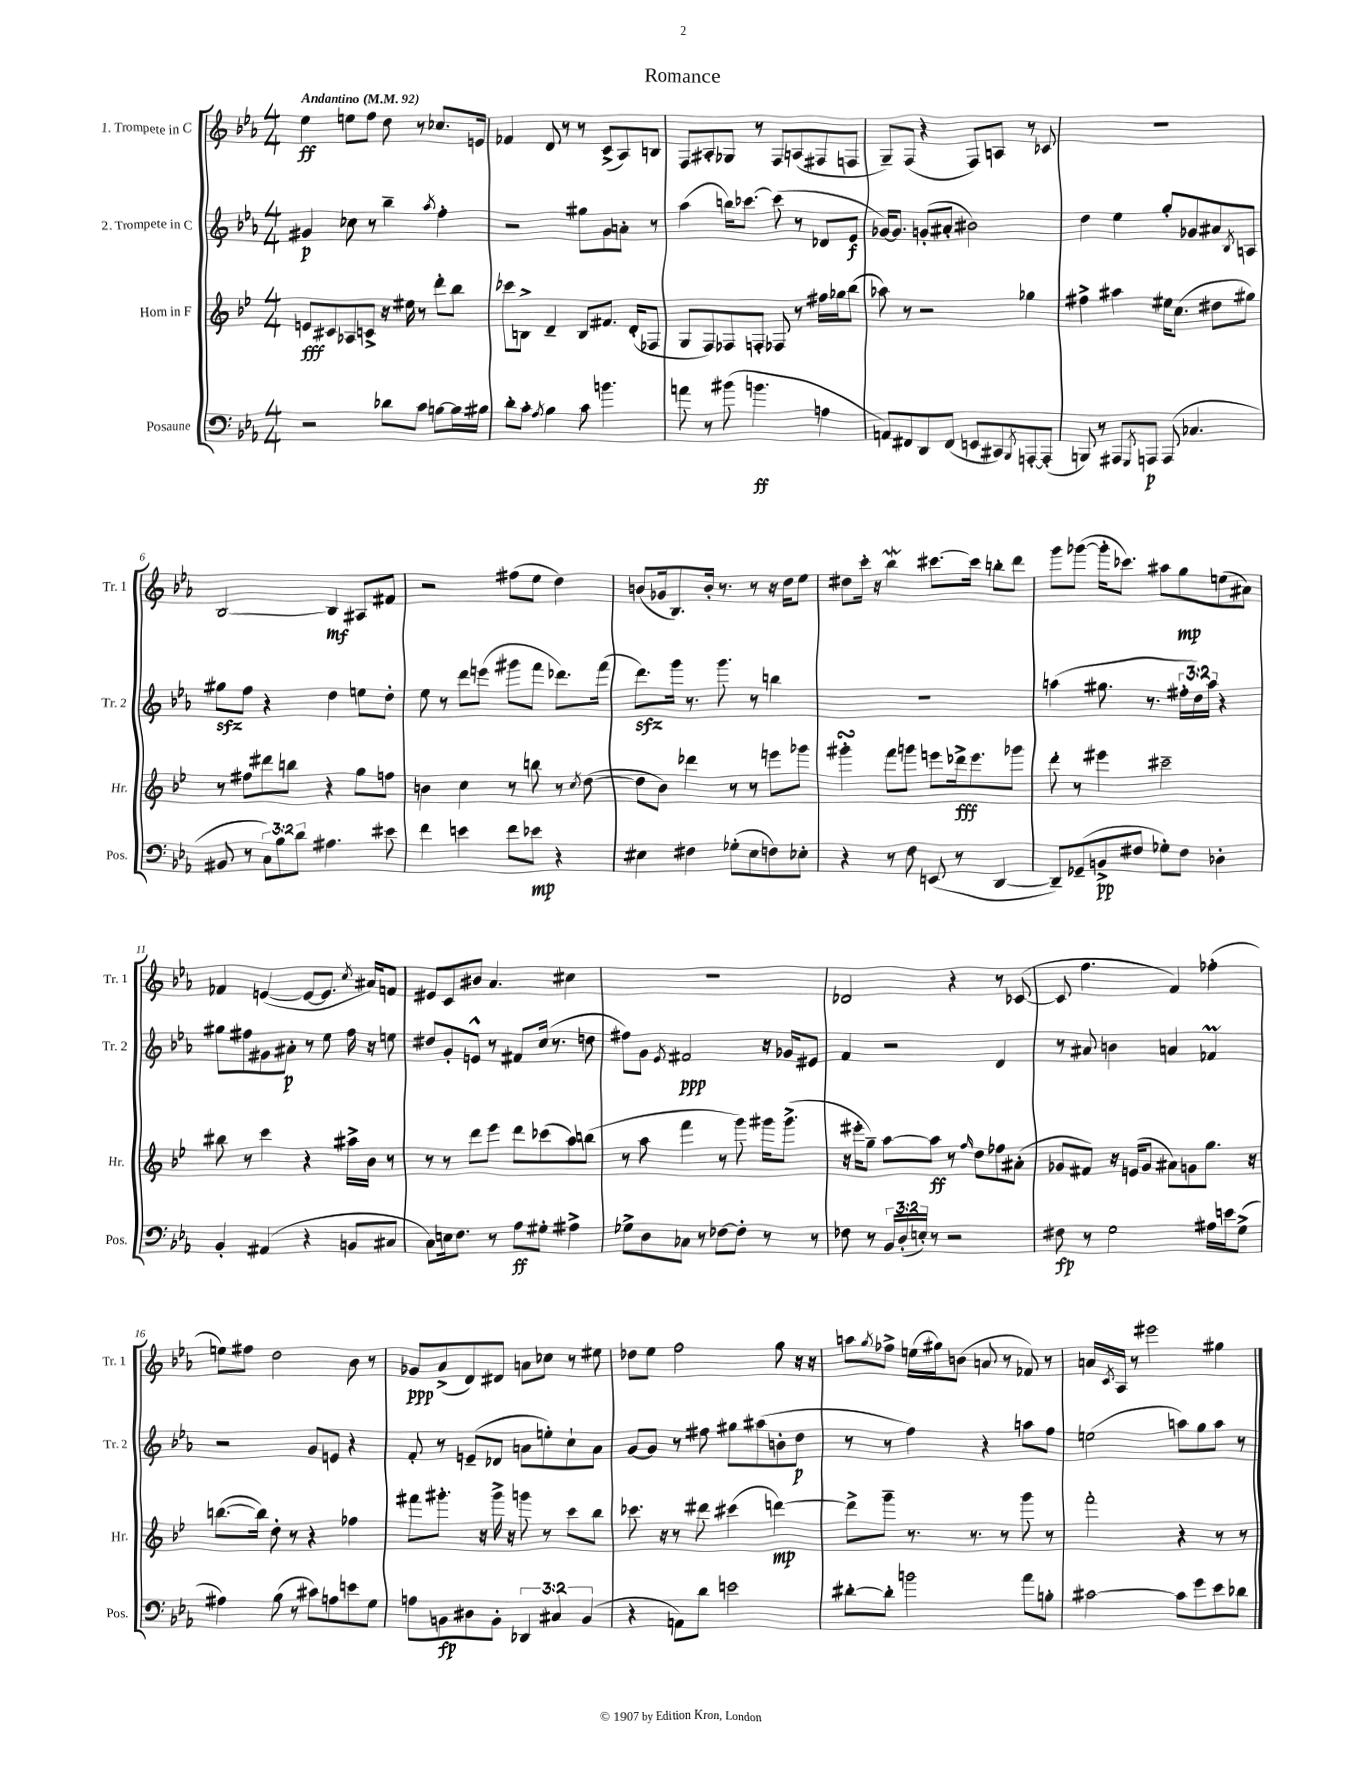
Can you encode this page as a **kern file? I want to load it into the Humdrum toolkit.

**kern	**kern	**kern	**kern
*staff4	*staff3	*staff2	*staff1
*clefF4	*clefG2	*clefG2	*clefG2
*k[b-e-a-]	*k[b-e-]	*k[b-e-a-]	*k[b-e-a-]
*M4/4	*M4/4	*M4/4	*M4/4
*MM92	*MM92	*MM92	*MM92
2r	8e	4g#	4ee-
.	8c#	.	.
.	8A-	8cc-	8ee
.	8c^	8r	8ff
8d-	16r	4bb-~	8dd
.	16ee#	.	.
8c	8r	.	8r
.	.	8qaa-	.
[8B	8ddd'	4ff'	8.cc-
16B]	8bb-	.	.
16B#	.	.	16e
=	=	=	=
8d'	8ccc-	2r	4f-
8c'	8B^	.	.
8qA-	.	.	.
4B-	4d~	.	8d
.	.	.	8r
8c	8B	8gg#	8r
4.b	8.f#	8g	(8c^
.	.	8a'	8A-)
.	(16d'	.	.
.	8F-	8r	8B
=	=	=	=
8a	8G	(4aa-	8F
8r	8F)	.	8A#'
(8b#	8F-	16bb)	8G-
.	.	[8.ccc-	.
4.b	8F'	.	8r
.	8F-	(8ccc-]	8F
.	8r	8r	(8A
4A	16ff#	8d-	8F#
.	16gg-	.	.
.	(8bb-	8e-	8F
=	=	=	=
8AA)	8aa-)	[16g-)	8G~)
.	.	8.g-]	.
8FF#	8r	.	(8F
8DD	2r	(8g'	4r
(8FF#	.	8a#'	.
8EE	.	2b#)	8F)
8CC#)	.	.	8A
8qBBB-	.	.	.
[8AAA'	4gg-	.	8r
(8AAA']	.	.	8c-
=	=	=	=
8BBB)	4ff#^	4dd	1r
8r	.	.	.
8AAA#	4aa#	4ee-	.
8qGGG	.	.	.
8AAA	.	.	.
(8AAA	16ee#	8gg'	.
.	(8.cc	.	.
4.C-	.	8g-	.
.	8dd#	8a#	.
.	.	8qB-	.
.	8gg#)	8A	.
=	=	=	=
8BB#	8r	8gg#	[2B-
8r	8ff#	8ff	.
12C)	8ddd#	4r	.
12B-	.	.	.
.	8bb	.	.
12d	.	.	.
4.A#	4r	4dd	4B-]
.	8gg	8ee	8A#
8e#	8ff	8dd'	8f#
=	=	=	=
4f	4b	8ee-	2r
.	.	8r	.
4e	4cc	8ddd	.
.	.	(8eee	.
8f	8r	8ggg#	(8ff#
8e-	8bb	8fff	8ee-
4r	8r	8.ddd-)	4dd)
.	8qcc	.	.
.	([8dd	.	.
.	.	(16fff	.
=	=	=	=
4E#	8dd]	8.ddd)	(8b
.	8b-)	.	16g-
.	.	16ggg	8.B-)
4F#	4ddd-	8.r	.
.	.	.	16b'
.	.	8.ggg	8.r
(8G-'	8r	.	.
8E#	8r	8r	8r
8F)	8eee	4bb	16r
.	.	.	16dd
8E-'	8ggg-	.	8ee-
=	=	=	=
4r	4ggg#'	1r	8dd#
.	.	.	16ccc'
.	.	.	16r
8r	8fff	.	4bb-
8F	8ggg	.	.
(8EE	8eee	.	[8.ccc#
8r	16ddd-^	.	.
.	8.eee	.	16ccc#]
[4DD	.	.	8bb'
.	8ggg-	.	8ddd
=	=	=	=
8DD~])	8ddd'	(4aa	8ggg
(8GG-~	8r	.	([8ggg-
8BB^	4eee#	8.gg#	16ggg-']
.	.	.	8.ccc-)
8F#	.	.	.
.	.	8.r	.
8G-')	2ccc#~	.	8aa#
8F#	.	24ff#'	8gg
.	.	24dd)	.
.	.	24aa	.
4D-'	.	4r	(8ee
.	.	.	8a#)
=	=	=	=
4BB-'	8bb#	8gg#	4f-
.	8r	8ff#	.
(4AA#	4ccc	8g#	([4e
.	.	8a#'	.
4r	4r	8r	8e_
.	.	8ee-	8.e]
8BB	16aa#^	16ff#	.
.	.	.	8qcc
.	16b-	16r	16a#)
8C#	8r	8ee	8f
=	=	=	=
8C)	8r	8dd#	8e#
16E	8r	8g'	8c
8.F	.	.	.
.	8ddd	8e^^	8b#
8r	8eee-	8r	4.a-
8A-	8ddd	8f#	.
8G#'	(8ccc-	(16cc	.
.	.	8.r	.
4A#^	8aa)	.	4cc#
.	(8bb	8dd	.
=	=	=	=
8G-^	8r	8ff#)	1r
8D	8aa	8g	.
.	.	8qe-	.
8C-	4fff	2f#	.
8r	.	.	.
[8F-	8r	.	.
8F-']	8ggg)	.	.
8r	16ggg#	16r	.
.	(8.ggg#^	16g-	.
8r	.	8e#	.
=	=	=	=
8F-	16r	4f	2d-
.	16eee#'	.	.
8r	8gg~)	.	.
24BB-	[8aa	2r	.
(24D'	.	.	.
24E')	.	.	.
8r	8aa]	.	.
2r	8r	.	4r
.	16qqff	.	.
.	8dd	.	.
.	8ff-	4d	8r
.	(8a#'	.	([8c-
=	=	=	=
8F#	8g-	8r	8c-]
8r	8f#)	8a#	4.ff
2G	16r	4b	.
.	(16e	.	.
.	8g-	.	.
.	8a#)	4a	4f)
.	8g	.	.
16A#	8.gg	4f-	(4ff-'
16e	.	.	.
(8G^	.	.	.
.	16r	.	.
=	=	=	=
4A#)	([8.bb	2r	8ee)
.	.	.	8ff#
.	16bb])	.	.
(8B-	8dd'	.	2dd
8r	8r	.	.
8c#)	4r	8g	.
8A	.	8e	.
8e	4ff-	4r	8b-
8G	.	.	8r
=	=	=	=
8A	8fff#	8f'	8g-
8BB	8.ggg#'	8r	(8a-^
8D#	.	(8e~	8d)
.	16r	.	.
8BB'	16ggg#^	8d-	8d#
.	16r	.	.
6DD-	8ggg	8a	8a
.	8r	8ee')	8cc-
6C#	.	.	.
.	8ccc	8cc`	8r
(6BB	.	.	.
.	8bb-	8a	8ee#
=	=	=	=
4r	8.ccc-	[8g	8dd-
.	.	8g]	8ee-
.	16r	.	.
8AA)	8r	8r	2ff
8d	8ddd#	8ff#	.
2e	(4ccc#	8gg#	.
.	.	(8aa#	.
.	[4ddd)	8b'	8gg
.	.	8dd	16r
.	.	.	16r
=	=	=	=
[8d#'	8ddd^]	8r	8aa
.	.	.	8qgg
8d#']	8ggg~	8r	8ff-^
2b	8.r	4ff)	(16ee
.	.	.	16gg#)
.	.	.	(8b
.	8.r	.	.
.	.	4r	8a
.	8r	.	8r
8a-	8ggg	8aa	8f-)
8B'	8r	8ff	8r
=	=	=	=
[2c#	2fff'	(2ee	16a
.	.	.	8qc
.	.	.	16A-
.	.	.	8r
.	.	.	2eee#
8c#]	4r	8aa)	.
8g	.	8gg	.
8e-	8r	8aa	4gg#
8d-	8r	8r	.
==	==	==	==
*-	*-	*-	*-
